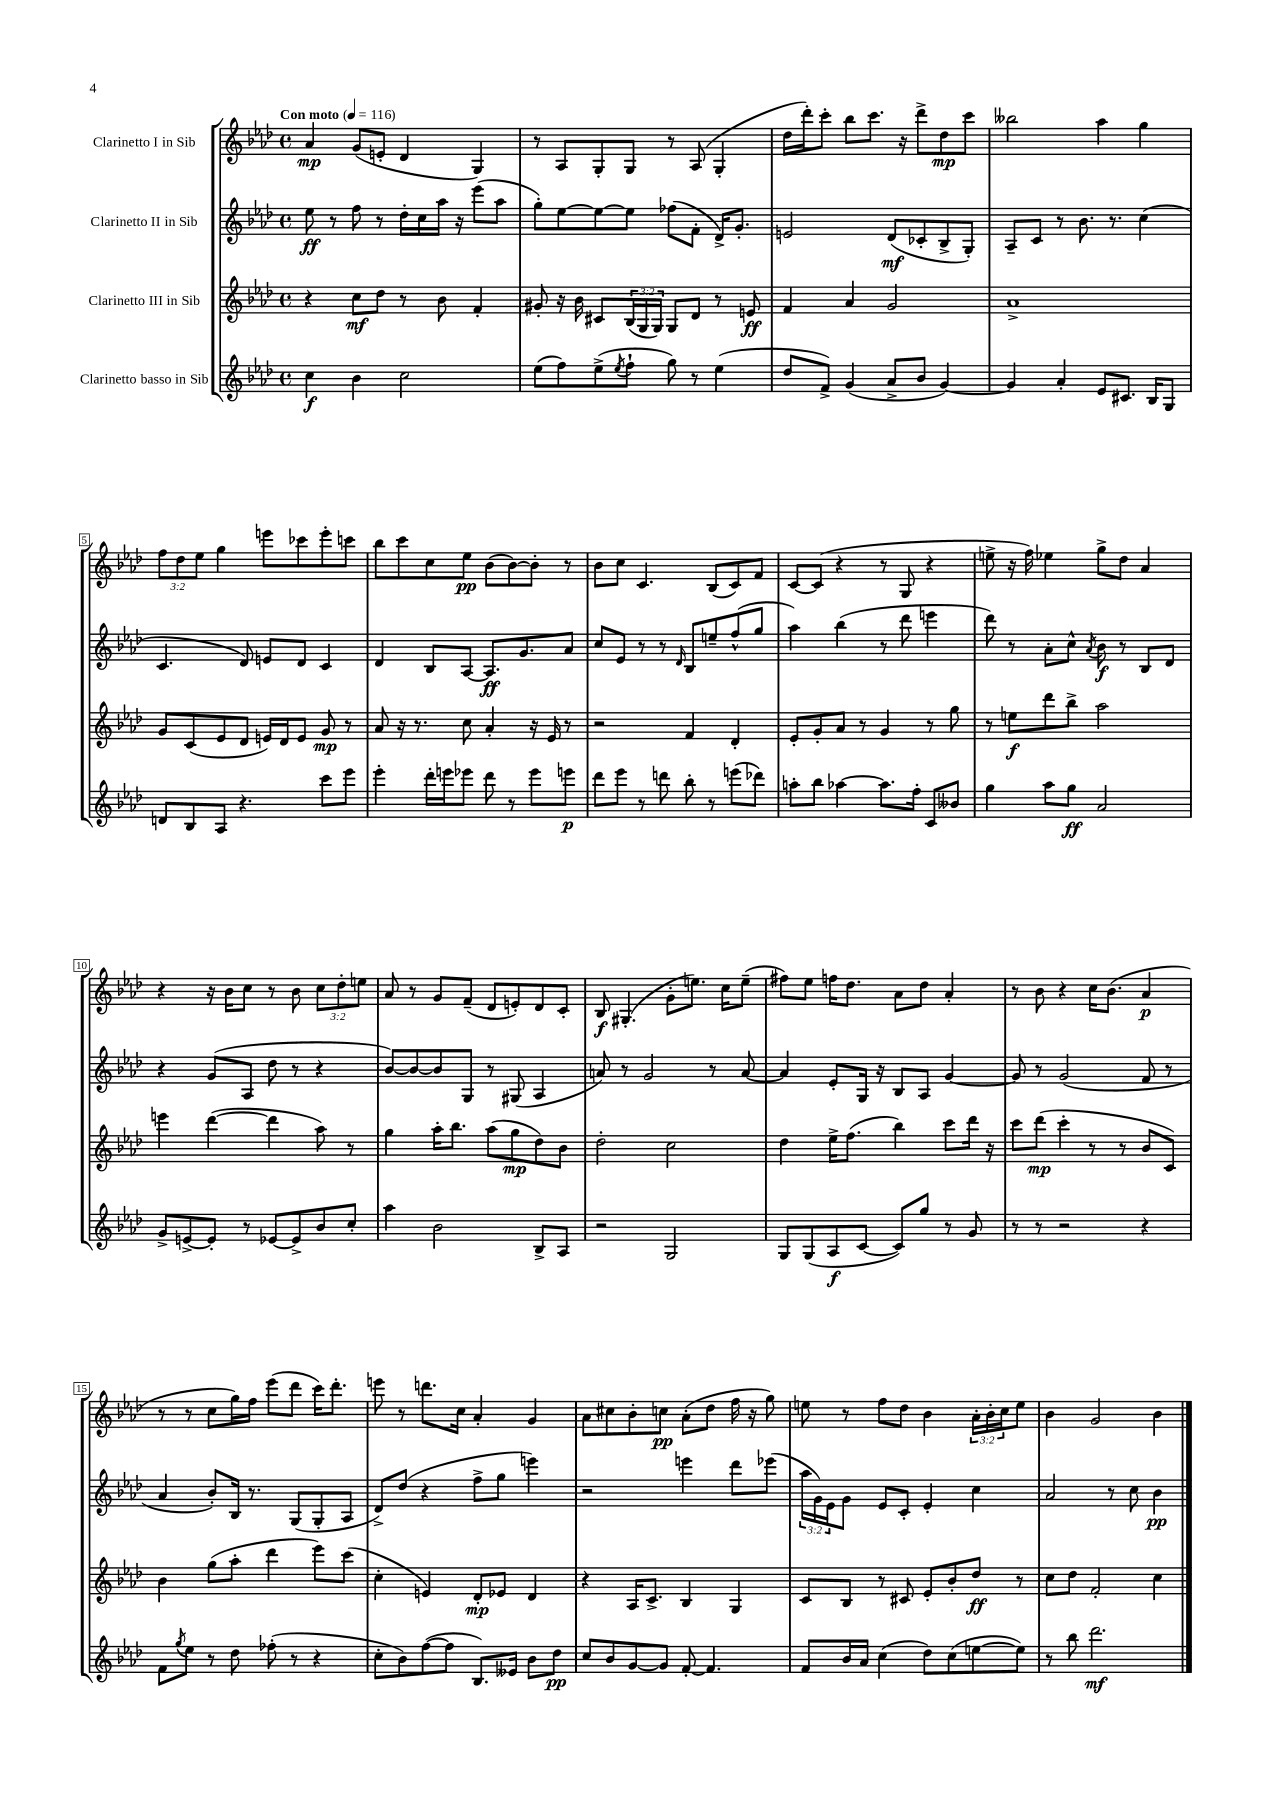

**kern	**dynam	**kern	**dynam	**kern	**dynam	**kern	**dynam
*part4	*part4	*part3	*part3	*part2	*part2	*part1	*part1
*staff4	*staff4	*staff3	*staff3	*staff2	*staff2	*staff1	*staff1
*I"Clarinetto basso in Sib	*	*I"Clarinetto III in Sib	*	*I"Clarinetto II in Sib	*	*I"Clarinetto I in Sib	*
*clefG2	*	*clefG2	*	*clefG2	*	*clefG2	*
*k[b-e-a-d-]	*	*k[b-e-a-d-]	*	*k[b-e-a-d-]	*	*k[b-e-a-d-]	*
*M4/4	*	*M4/4	*	*M4/4	*	*M4/4	*
*met(c)	*	*met(c)	*	*met(c)	*	*met(c)	*
*MM116	*	*MM116	*	*MM116	*	*MM116	*
=1	=1	=1	=1	=1	=1	=1	=1
!	!	!	!	!	!	!LO:TX:a:B:t=Con moto	!
4cc\	f	4r	.	8ee-\	ff	4a-/	mp
.	.	.	.	8r	.	.	.
4b-\	.	8cc\L	mf	8ff\	.	(8g/L	.
.	.	8dd-\J	.	8r	.	8en'/J	.
2cc\	.	8r	.	16dd-'\LL	.	4d-/	.
.	.	.	.	16cc\	.	.	.
.	.	8b-\	.	16aa-\JJ	.	.	.
.	.	.	.	16r	.	.	.
.	.	4f'/	.	(8eee-\L	.	4G/)	.
.	.	.	.	8aa-\J	.	.	.
=2	=2	=2	=2	=2	=2	=2	=2
(8ee-\L	.	8g#X'/	.	8gg'\L)	.	8r	.
8ff\)	.	16r	.	[8ee-\	.	8A-/L	.
.	.	16b-\	.	.	.	.	.
(8ee-^\	.	8c#X/L	.	8ee-\_	.	8G'/	.
8qee-/	.	.	.	.	.	.	.
8ff`\J	.	(24B-/L	.	8ee-\J]	.	8G/J	.
.	.	24G/	.	.	.	.	.
.	.	24G/JJ)	.	.	.	.	.
8gg\)	.	8G/L	.	(8ff-X\L	.	8r	.
8r	.	8d-/J	.	8f'\J	.	(8A-/	.
(4ee-\	.	8r	.	16d-^/KL)	.	4G'/	.
.	.	.	.	8.g'/J	.	.	.
.	.	8en/	ff	.	.	.	.
=3	=3	=3	=3	=3	=3	=3	=3
8dd-/L	.	4f/	.	2en/	.	16dd-\LL	.
.	.	.	.	.	.	16ddd-'\J)	.
8f^/J)	.	.	.	.	.	8ccc'\J	.
(4g/	.	4a-/	.	.	.	8bb-\L	.
.	.	.	.	.	.	8.ccc\J	.
8a-^/L	.	2g/	.	(8d-/L	mf	.	.
.	.	.	.	.	.	16r	.
8b-/J	.	.	.	8c-X'/	.	8ddd-^\L	.
[4g/)	.	.	.	8B-^/	.	8dd-\	mp
.	.	.	.	8G'/J)	.	8ccc\J	.
=4	=4	=4	=4	=4	=4	=4	=4
4g/]	.	1a-^	.	8A-~/L	.	2bb--X\	.
.	.	.	.	8c/J	.	.	.
4a-'/	.	.	.	8r	.	.	.
.	.	.	.	8.b-\	.	.	.
8e-/L	.	.	.	.	.	4aa-\	.
.	.	.	.	8.r	.	.	.
8.c#X/J	.	.	.	.	.	.	.
.	.	.	.	(4cc\	.	4gg\	.
16B-/KL	.	.	.	.	.	.	.
8G/J	.	.	.	.	.	.	.
!!LO:LB:g=z
=5	=5	=5	=5	=5	=5	=5	=5
8dn/L	.	8g/L	.	4.c/	.	12ff\L	.
.	.	.	.	.	.	12dd-\	.
8B-/	.	(8c/	.	.	.	.	.
.	.	.	.	.	.	12ee-\J	.
8A-/J	.	8e-/	.	.	.	4gg\	.
4.r	.	8d-/J	.	8d-/)	.	.	.
.	.	16en/LL)	.	8en/L	.	8eeen\L	.
.	.	16d-/J	.	.	.	.	.
.	.	8e/J	.	8d-/J	.	8ccc-X\	.
8ccc\L	.	8g/	mp	4c/	.	8eee'\	.
8eee-\J	.	8r	.	.	.	8cccn\J	.
=6	=6	=6	=6	=6	=6	=6	=6
4eee-'\	.	8a-/	.	4d-/	.	8bb-\L	.
.	.	16r	.	.	.	8ccc\	.
.	.	8.r	.	.	.	.	.
16ddd-'\LL	.	.	.	8B-/L	.	8cc\	.
16eeen\J	.	.	.	.	.	.	.
8eee-X\J	.	8cc\	.	[8A-/J	.	8ee-\J	pp
8ddd-\	.	4a-'/	.	8.A-/L]	ff	(8b-\L	.
8r	.	.	.	.	.	[8b-\)	.
.	.	.	.	8.g/	.	.	.
8eee-\L	.	16r	.	.	.	8b-'\J]	.
.	.	16e-/	.	.	.	.	.
8eeen\J	p	8r	.	8a-/J	.	8r	.
=7	=7	=7	=7	=7	=7	=7	=7
8ddd-\L	.	2r	.	8cc/L	.	8b-\L	.
8eee-\J	.	.	.	8e-/J	.	8cc\J	.
8r	.	.	.	8r	.	4.c/	.
8dddn\	.	.	.	8r	.	.	.
.	.	.	.	16qqd-/	.	.	.
8bb-'\	.	4f/	.	8B-/L	.	.	.
8r	.	.	.	8een~/	.	(8B-/L	.
(8eeen\L	.	4d-'/	.	(8ff^^/	.	8c/)	.
8ddd-X\J)	.	.	.	8gg/J	.	8f/J	.
=8	=8	=8	=8	=8	=8	=8	=8
8aan'\L	.	8e-'/L	.	4aa-\)	.	[8c/L	.
8bb-\J	.	8g'/	.	.	.	(8c/J]	.
[4aa-X\	.	8a-/J	.	(4bb-\	.	4r	.
.	.	8r	.	.	.	.	.
8.aa-\L]	.	4g/	.	8r	.	8r	.
.	.	.	.	8ddd-\	.	8G/	.
16ff'\Jk	.	.	.	.	.	.	.
8c/L	.	8r	.	4eeen\	.	4r	.
8b--X/J	.	8gg\	.	.	.	.	.
=9	=9	=9	=9	=9	=9	=9	=9
4gg\	.	8r	.	8ddd-\)	.	8een^\	.
.	.	8een\L	f	8r	.	16r	.
.	.	.	.	.	.	16ff\)	.
8aa-\L	.	8ddd-\	.	8a-'\L	.	4ee-X\	.
8gg\J	ff	8bb-^\J	.	8cc^^\J	.	.	.
.	.	.	.	8qa-/	.	.	.
2a-/	.	2aa-\	.	8b-\	f	8gg^\L	.
.	.	.	.	8r	.	8dd-\J	.
.	.	.	.	8B-/L	.	4a-/	.
.	.	.	.	8d-/J	.	.	.
!!LO:LB:g=z
=10	=10	=10	=10	=10	=10	=10	=10
8g^/L	.	4eeen\	.	4r	.	4r	.
[8en^/	.	.	.	.	.	.	.
8e'/J]	.	([4ddd-\	.	(8g/L	.	16r	.
.	.	.	.	.	.	16b-\KL	.
8r	.	.	.	8A-/J	.	8cc\J	.
[8e-X/L	.	4ddd-\]	.	8dd-\	.	8r	.
8e-^/]	.	.	.	8r	.	8b-\	.
8b-/	.	8aa-\)	.	4r	.	12cc\L	.
.	.	.	.	.	.	12dd-'\	.
8cc'/J	.	8r	.	.	.	.	.
.	.	.	.	.	.	12een\J	.
=11	=11	=11	=11	=11	=11	=11	=11
4aa-\	.	4gg\	.	[8b-/L)	.	8a-/	.
.	.	.	.	8b-/_	.	8r	.
2b-\	.	16aa-'\KL	.	8b-/]	.	8g/L	.
.	.	8.bb-\J	.	.	.	.	.
.	.	.	.	8G/J	.	(8f~/J	.
.	.	(8aa-\L	.	8r	.	8d-/L	.
.	.	8gg\	mp	(8G#X/	.	8en'/)	.
8B-^/L	.	8dd-\)	.	4A-/	.	8d-/	.
8A-/J	.	8b-\J	.	.	.	8c'/J	.
=12	=12	=12	=12	=12	=12	=12	=12
2r	.	2dd-'\	.	8an/)	.	8B-/	f
.	.	.	.	8r	.	(4.G#X'/	.
.	.	.	.	2g/	.	.	.
2G/	.	2cc\	.	.	.	8g'\L	.
.	.	.	.	.	.	8.een\J)	.
.	.	.	.	8r	.	.	.
.	.	.	.	.	.	16cc\KL	.
.	.	.	.	[8a/	.	(8ee~\J	.
=13	=13	=13	=13	=13	=13	=13	=13
8G/L	.	4dd-\	.	4a/]	.	8ff#X\L)	.
(8G/	.	.	.	.	.	8ee-\J	.
8A-/	f	16ee-^\KL	.	8e-'/L	.	16ffn\KL	.
.	.	(8.ff\J	.	.	.	8.dd-\J	.
[8c/J	.	.	.	16G/Jk	.	.	.
.	.	.	.	16r	.	.	.
8c/L])	.	4bb-\)	.	8B-/L	.	8a-\L	.
8gg/J	.	.	.	8A-/J	.	8dd-\J	.
8r	.	8ccc\L	.	[4g/	.	4a-'/	.
8g/	.	16ddd-\Jk	.	.	.	.	.
.	.	16r	.	.	.	.	.
=14	=14	=14	=14	=14	=14	=14	=14
8r	.	8ccc\L	.	8g/]	.	8r	.
8r	.	(8ddd-\J	mp	8r	.	8b-\	.
2r	.	4ccc'\	.	(2g/	.	4r	.
.	.	8r	.	.	.	16cc\KL	.
.	.	.	.	.	.	(8.b-\J	.
.	.	8r	.	.	.	.	.
4r	.	8b-/L	.	8f/	.	4a-/	p
.	.	8c/J)	.	8r	.	.	.
!!LO:LB:g=z
=15	=15	=15	=15	=15	=15	=15	=15
8f\L	.	4b-\	.	4a-/	.	8r	.
8qgg/	.	.	.	.	.	.	.
8ee-\J	.	.	.	.	.	8r	.
8r	.	(8gg\L	.	8b-'/L)	.	8cc\L	.
8dd-\	.	8aa-'\J	.	16B-/Jk	.	16gg\L)	.
.	.	.	.	8.r	.	16ff\JJ	.
(8ff-X'\	.	4ddd-\	.	.	.	(8eee-\L	.
8r	.	.	.	(8G/L	.	8ddd-\J	.
4r	.	8eee-\L)	.	8G'/	.	16ccc\KL)	.
.	.	.	.	.	.	8.ddd-'\J	.
.	.	(8ccc\J	.	8A-/J	.	.	.
=16	=16	=16	=16	=16	=16	=16	=16
8cc'\L	.	4cc'\	.	8d-^/L)	.	8eeen\	.
8b-\)	.	.	.	(8dd-/J	.	8r	.
([8ff\	.	4en/)	.	4r	.	8.dddn\L	.
8ff\J]	.	.	.	.	.	.	.
.	.	.	.	.	.	16cc\Jk	.
8.B-/L)	.	8d-'/L	mp	8ff^\L	.	4a-'/	.
.	.	8e-X/J	.	8gg\J	.	.	.
16e--X/Jk	.	.	.	.	.	.	.
8b-\L	.	4d-/	.	4eeen\)	.	4g/	.
8dd-\J	pp	.	.	.	.	.	.
=17	=17	=17	=17	=17	=17	=17	=17
8cc/L	.	4r	.	2r	.	8a-\L	.
8b-/	.	.	.	.	.	8cc#X\	.
[8g/	.	16A-/KL	.	.	.	8b-'\	.
.	.	8.c^/J	.	.	.	.	.
8g/J]	.	.	.	.	.	8ccn\J	pp
[8f'/	.	4B-/	.	4eeen\	.	(8a-'\L	.
4.f/]	.	.	.	.	.	8dd-\J	.
.	.	4G/	.	8ddd-\L	.	16ff\	.
.	.	.	.	.	.	16r	.
.	.	.	.	(8eee-X\J	.	8gg\)	.
=18	=18	=18	=18	=18	=18	=18	=18
8f/L	.	8c/L	.	24aa-\LL	.	8een\	.
.	.	.	.	24g\)	.	.	.
.	.	.	.	24e-\J	.	.	.
16b-/L	.	8B-/J	.	8g\J	.	8r	.
16a-/JJ	.	.	.	.	.	.	.
(4cc\	.	8r	.	8e-/L	.	8ff\L	.
.	.	8c#X/	.	8c'/J	.	8dd-\J	.
8dd-\L)	.	8e-'/L	.	4e-'/	.	4b-\	.
(8cc\	.	8b-'/	.	.	.	.	.
[8een\	.	8dd-/J	ff	4cc\	.	24a-'\LL	.
.	.	.	.	.	.	24b-'\	.
.	.	.	.	.	.	24cc\J	.
8ee\J])	.	8r	.	.	.	8ee\J	.
=19	=19	=19	=19	=19	=19	=19	=19
8r	.	8cc\L	.	2a-/	.	4b-\	.
8bb-\	.	8dd-\J	.	.	.	.	.
2.ddd-\	mf	2f'/	.	.	.	2g/	.
.	.	.	.	8r	.	.	.
.	.	.	.	8cc\	.	.	.
.	.	4cc\	.	4b-\	pp	4b-\	.
==	==	==	==	==	==	==	==
*-	*-	*-	*-	*-	*-	*-	*-
